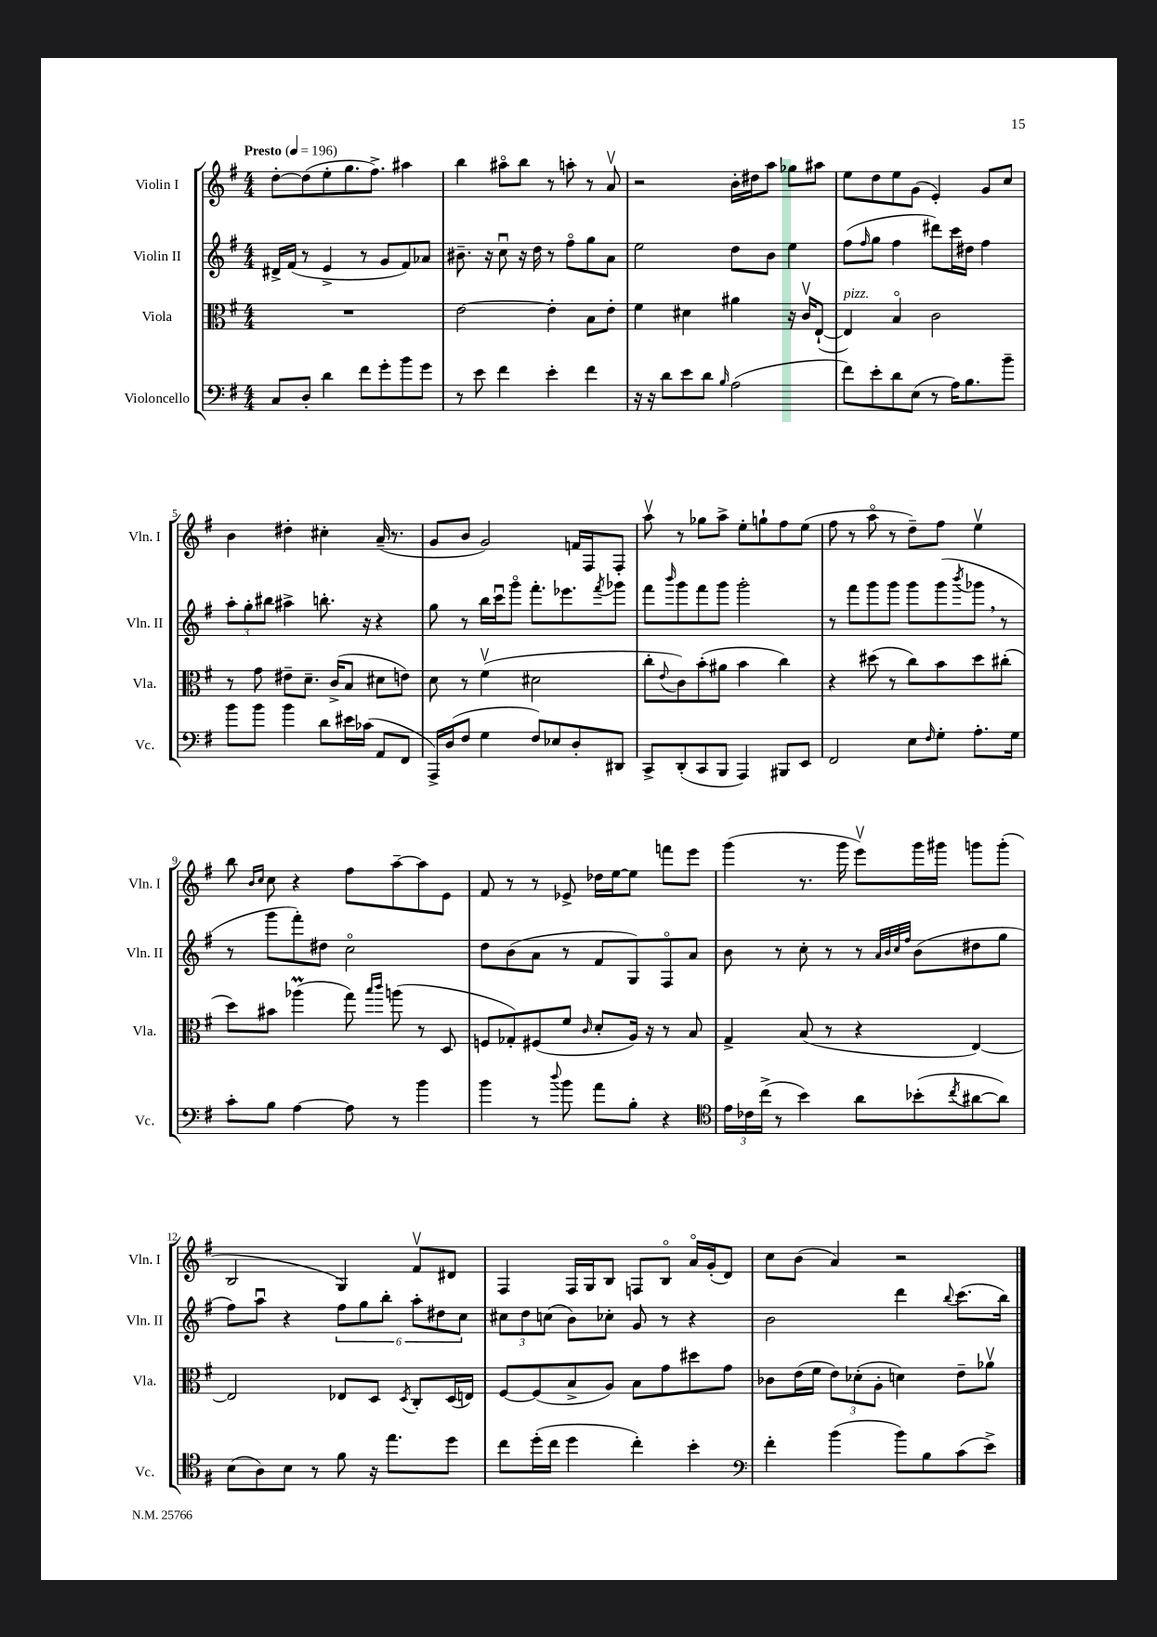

**kern	**kern	**kern	**kern
*part4	*part3	*part2	*part1
*staff4	*staff3	*staff2	*staff1
*I"Violoncello	*I"Viola	*I"Violin II	*I"Violin I
*I'Vc.	*I'Vla.	*I'Vln. II	*I'Vln. I
*clefF4	*clefC3	*clefG2	*clefG2
*k[f#]	*k[f#]	*k[f#]	*k[f#]
*M4/4	*M4/4	*M4/4	*M4/4
*MM196	*MM196	*MM196	*MM196
=1	=1	=1	=1
!	!	!	!LO:TX:a:B:t=Presto
8C/L	1r	16d#X^/LL	[8dd'\L
.	.	(16f#/JJ	.
8D'/J	.	8r	(8dd\]
4d\	.	4e^/	8ee'\
.	.	.	8.gg\
8f#\L	.	8r	.
.	.	.	8.ff#^\J)
8g'\	.	8g/L	.
8b\	.	8f#/)	4aa#X\
8g\J	.	8a-X/J	.
=2	=2	=2	=2
8r	[2e\	8.b#X~\	4bb\
8e\	.	.	.
.	.	16r	.
4f#\	.	8ccu\	8aa#X\L
.	.	16r	8bb\J
.	.	16dd\	.
4e'\	4e'\]	8r	8r
.	.	8ff#\L	8aan'\
4f#\	8B\L	8gg\	8r
.	8e'\J	8a\J	8av/
=3	=3	=3	=3
16r	4f#\	2ee\	2r
16r	.	.	.
8d\L	.	.	.
8e\	4d#X\	.	.
8d\J	.	.	.
16qqB/	.	.	.
(2A\	4a#X\	8dd\L	16b'\LL
.	.	.	16dd#X\J
.	.	8b\J	8aa\J
.	16r	4ee\	8gg-X\L
.	16cv/KL	.	.
.	([8E`/J	.	8aa#X\J
=4	=4	=4	=4
!	!LO:TX:a:i:t=pizz.	!	!
8f#\L)	4E/])	(8ff#\L	8ee\L
.	.	16qqff#/	.
8e'\	.	8gg\J	8dd\
8d\	4B/	4ff#\	8ee\
(8E\J	.	.	(8g\J
8r	2c\	8ddd#X\L)	4e'/)
16A\KL)	.	16ccc\L	.
8.B\	.	16dd#X\JJ	.
.	.	4ff#\	8g/L
8b~\J	.	.	8cc/J
!!LO:LB:g=z
=5	=5	=5	=5
8b\L	8r	12aa'\L	4b\
.	.	12gg'\	.
8b\J	8g\	.	.
.	.	12bb#X\J	.
4b\	8e#X~\L	4aa#X^\	4dd#X'\
.	8.d~\J	.	.
8d\L	.	8.bbn'\	4cc#X'\
.	(16c^/KL	.	.
16e#X\L	8B/J	.	.
(16c-X\JJ	.	16r	.
8AA/L	8d#X\L	4r	(16a~/
.	.	.	8.r
8FF#/J	8en\J)	.	.
=6	=6	=6	=6
16AAA^/LL)	8d\	8gg\	8g/L
(16D/J	.	.	.
8F#/J	8r	8r	8b/J
4G\	(4f#v\	16bb\LL	2g/)
.	.	16cccu\J	.
.	.	8ggg\J	.
8F#/L)	2d#X\	8.fff#'\L	.
8E-X/	.	.	.
.	.	8.eee-X\	.
8D'/	.	.	16fn/LL
.	.	.	16F#/J
.	.	8qfff#/	.
8DD#X/J	.	8ggg-X\J	8F#'/J
=7	=7	=7	=7
8CC^/L	8cc'\L	8fff#\L	8aav\
.	8qqe/	16qqbbb/	.
(8DD'/	8c\)	8ggg\	8r
8CC/	(8b'\	8fff#\	8gg-X\L
8BBB/J	8a#X\J	8ggg\J	8aa^\J
4AAA/)	4b\	2ggg'\	8ee'\L
.	.	.	8ggn`\
8BBB#X/L	4cc\)	.	8ff#\
8EE/J	.	.	(8ee\J
=8	=8	=8	=8
2FF#/	4r	8r	8ff#\
.	.	8fff#\L	8r
.	(8dd#X\	8ggg\	8aa\
.	8r	8ggg\J	8r
8E\L	8cc\L)	8ggg\L	8dd~\L)
16qqF#/	.	.	.
8G'\J	8b\	(8ggg\	8ff#\J
.	.	8qbbb/	.
8.A'\L	8dd#\	8ggg-X,\J	4eev\
.	(8cc#X'\J	8r	.
16G\Jk	.	.	.
!!LO:LB:g=z
=9	=9	=9	=9
8c'\L	8dd\L)	8r	8bb\
.	.	.	16qqb/LL
.	.	.	16qqcc/JJ
8B\J	8b#X\J	8ggg\L	8cc\
[4A\	(4aa-XM\	8fff#'\)	4r
.	.	8dd#X\J	.
8A\]	8gg\)	2cc\	8ff#\L
.	16qqbb/LL	.	.
.	16qqccc/JJ	.	.
8r	(8aan\	.	[8aa~\
4b\	8r	.	8aa\]
.	8D/	.	8e\J
=10	=10	=10	=10
4b\	8Fn/L	8dd\L	8f#/
.	8G-X'/)	(8b\	8r
8r	(8F#X/	8a\J	8r
8qqdd/	.	.	.
8b\	8f#/J	8r	8e-X^/
.	16qqc/	.	.
8a\L	8d'/L	8f#/L	16dd-X\LL
.	.	.	[16ee\J
8B'\J	16A/Jk)	8G/)	8ee\J]
.	16r	.	.
4r	8r	8F#/	8fffn\L
.	8B/	8a/J	8eee\J
=11	=11	=11	=11
*clefC4	*	*	*
24e\LL	4G^/	8b\	(4ggg\
24c-X\	.	.	.
(24cc^\JJ	.	.	.
8r	.	8r	.
4b\)	(8B/	8cc'\	8.r
.	8r	8r	.
.	.	.	16ggg\
8a\L	4r	8r	8eeev\L)
.	.	32qqa/LLL	.
.	.	32qqb/	.
.	.	32qqcc/	.
.	.	32qqff#/JJJ	.
(8b-X'\	.	(8b\L	16ggg\L
.	.	.	16ggg#X\JJ
8qcc/	.	.	.
[8a#X\	[4E/)	8dd#X\	8gggn\L
8a#\J])	.	8gg\J	(8ggg'\J
!!LO:LB:g=z
=12	=12	=12	=12
(8B\L	2E/]	8ff#\L)	2B/
8A\)	.	8aau\J	.
8B\J	.	4r	.
8r	.	.	.
8f#\	8E-X/L	12ff#\L	4G/)
.	.	12gg\	.
16r	8D/J	.	.
.	.	12bb'\J	.
8.ee\L	.	.	.
.	8qD/	.	.
.	8C'/L	12aa'\L	8f#v/L
.	.	12dd#X\	.
8dd\J	(16D/L	.	8d#X/J
.	.	12cc\J	.
.	16En/JJ)	.	.
=13	=13	=13	=13
8cc\L	[8F#/L	12cc#X\L	4F#/
.	.	12dd\	.
(16dd'\L	(8F#/]	.	.
.	.	(12ccn\J	.
16cc\JJ	.	.	.
4dd\	8B^/	8b\L)	16F#/LL
.	.	.	16G/J
.	8A/J)	8cc-X'\J	8B/J
4cc'\)	8B\L	8g/	8Fn/L
.	8g\	8r	8B/J
4b'\	8dd#X\	4r	16a/LL
.	.	.	(16g'/J
.	8g\J	.	8d/J)
=14	=14	=14	=14
*clefF4	*	*	*
4f#'\	8c-X\L	2b\	8cc\L
.	(16e\L	.	(8b\J
.	16f#\JJ	.	.
(4b\	12e\L)	.	4a/)
.	(12d-X'\	.	.
.	12A'\J	.	.
8b\L)	4dn\)	4ddd\	2r
8B\	.	.	.
.	.	8qqbb/	.
(8c\	8e~\L	(8.ccc\L	.
8e^\J)	8a-Xv\J	.	.
.	.	16bb\Jk)	.
==	==	==	==
*-	*-	*-	*-
